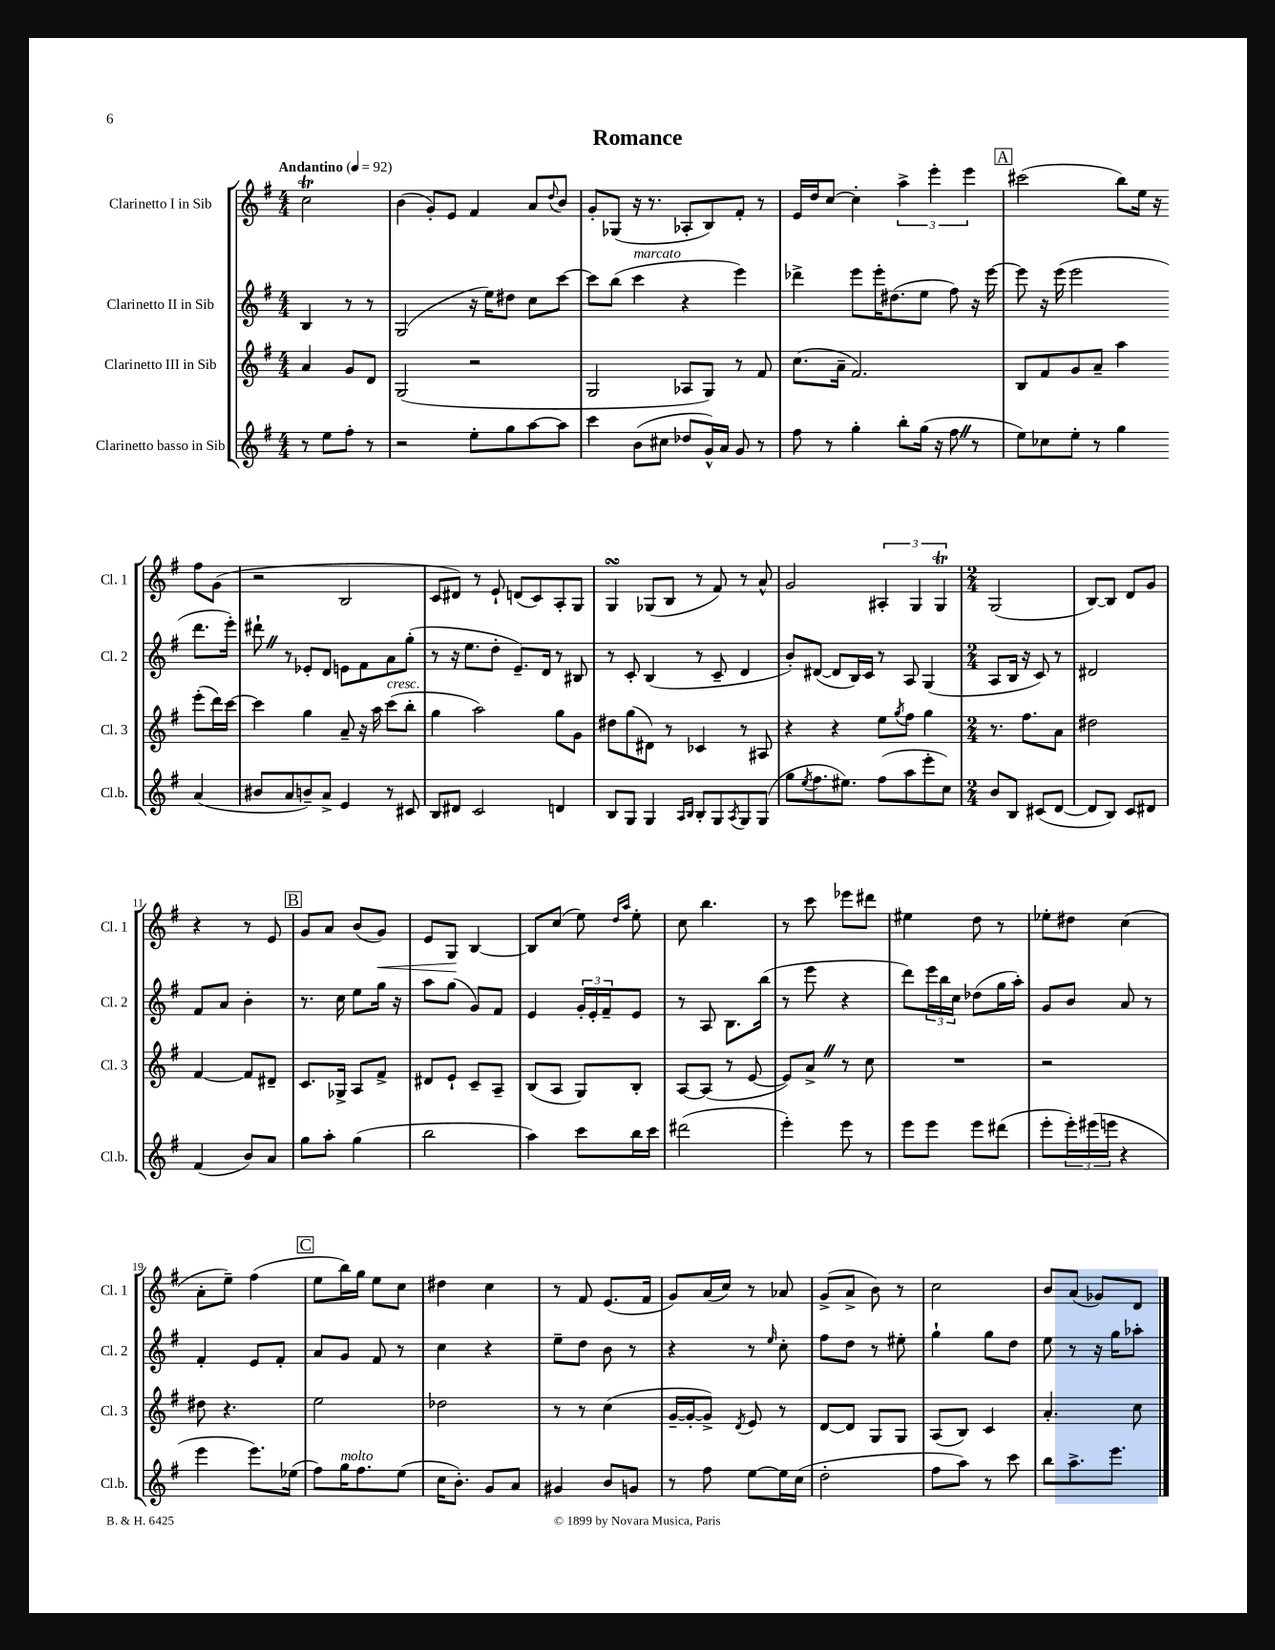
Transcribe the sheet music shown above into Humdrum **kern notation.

**kern	**kern	**kern	**kern
*staff4	*staff3	*staff2	*staff1
*clefG2	*clefG2	*clefG2	*clefG2
*k[f#]	*k[f#]	*k[f#]	*k[f#]
*M4/4	*M4/4	*M4/4	*M4/4
*MM92	*MM92	*MM92	*MM92
8r	4a	4B	2cc
8ee	.	.	.
8ff#'	8g	8r	.
8r	8d	8r	.
=	=	=	=
2r	(2G	(2G	(4b
.	.	.	8g')
.	.	.	8e
8ee'	2r	16r	4f#
.	.	16ee)	.
8gg	.	8dd#	.
[8aa	.	8cc	8a
.	.	.	8qqdd
8aa]	.	[8ccc	8b
=	=	=	=
4ccc	2G	8ccc]	8g'
.	.	(8bb	(8G-
(8b	.	4ccc	16r
.	.	.	8.r
8cc#	.	.	.
8dd-	8A-	4r	8A-'
16g^^)	8G)	.	8B)
16a	.	.	.
8g	8r	4eee)	8f#'
8r	8f#	.	8r
=	=	=	=
8ff#	(8.cc	4ddd-^	16e
.	.	.	16dd
8r	.	.	[8cc
.	16a~	.	.
4gg'	2.f#)	8eee	4cc']
.	.	16eee'	.
.	.	(8.dd#	.
8bb'	.	.	6aa^
(16gg	.	8ee	.
.	.	.	6eee'
16r	.	.	.
8ff#	.	8ff#)	.
.	.	.	6eee
8r	.	16r	.
.	.	[16eee	.
=	=	=	=
8ee)	8B	8eee]	(2ccc#
8cc-	8f#	16r	.
.	.	(16eee	.
8ee'	8g	2eee	.
8r	8a~	.	.
4gg	4aa	.	8bb)
.	.	.	16ee
.	.	.	16r
(4a	(8eee'	8.ddd	8ff#
.	16ddd)	.	(8g
.	[16ccc	16eee')	.
=	=	=	=
8b#	4ccc]	8ddd#`	2r
8a	.	8r	.
8b~)	4gg	8e-'	.
8a^	.	8d	.
4e	8a~	8e	2B
.	16r	8f#	.
.	16aa	.	.
8r	(8ccc	8a	.
8c#	8bb'	(8gg'	.
=	=	=	=
8B	4gg	8r	8c
8d#	.	16r	8d#)
.	.	8.ee	.
2c	2aa)	.	8r
.	.	8dd'	8e`
.	.	8.e~)	(8d
.	.	.	8c)
.	.	16d	.
4d	8gg	8r	8A'
.	8g	8B#	8G
=	=	=	=
8B	8dd#	8r	4G
8G	(8gg	8c'	.
4G	8d#)	(4B	(8G-
.	8r	.	8B
16qqA	.	.	.
16qqB	.	.	.
8B'	4c-	8r	8r
8G	.	8c~	8f#)
8qA	.	.	.
8G	8r	4d	8r
(8G	8A#	.	8a^^
=	=	=	=
8gg	4r	8b')	2g
8qee	.	.	.
8.ff#	.	([8d#	.
.	4r	8d#]	.
8.ee#)	.	.	.
.	.	16B)	.
.	.	16c	.
(8ff#	8ee	8r	6A#'
.	8qgg	.	.
8aa	8ff#	8A	.
.	.	.	6G
8eee'	4gg	(4G	.
.	.	.	6G
8cc)	.	.	.
=	=	=	=
*M2/4	*M2/4	*M2/4	*M2/4
8b	8.r	8A	(2G
8B	.	16B	.
.	8.ff#	16r	.
(8c#	.	8c)	.
[8d	8a	8r	.
=	=	=	=
8d]	2dd#	2d#	[8B)
8B)	.	.	8B]
8c	.	.	8d
8d#	.	.	8g
=	=	=	=
(4f#	[4f#	8f#	4r
.	.	8a	.
8b)	8f#]	4b'	8r
8a	8d#~	.	8e
=	=	=	=
8gg	8.c	8.r	8g
8aa'	.	.	8a
.	16G-^	16cc	.
(4gg	8A	8ee	(8b
.	8f#^	16gg	8g)
.	.	16r	.
=	=	=	=
2bb	8d#	8aa	8e
.	8e`	(8gg	8G
.	8c~	8g)	[4B
.	8A~	8f#	.
=	=	=	=
4aa)	(8B	4e	8B]
.	8A	.	(8cc
8ccc	8G)	24g'	8ee)
.	.	24e'	.
.	.	24f#~	.
.	.	.	16qqdd
.	.	.	16qqaa
16bb	8B'	8e	8ee'
16ccc	.	.	.
=	=	=	=
(2ddd#	[8A	8r	8cc
.	(8A]	8A	4.bb
.	8r	8.B	.
.	[8e	.	.
.	.	(16bb	.
=	=	=	=
4eee')	8e])	8r	8r
.	8a^	8eee	8ccc
8eee	8r	4r	8eee-
8r	8cc	.	8ddd#
=	=	=	=
8eee	2r	8ddd)	4ee#
8eee	.	24eee	.
.	.	24bb	.
.	.	24cc	.
8eee	.	(8dd-	8dd
(8ddd#	.	16gg	8r
.	.	16aa')	.
=	=	=	=
8eee'	2r	8g	8ee-'
24eee')	.	8b	8dd#
(24eee#	.	.	.
24eee	.	.	.
4r	.	8a	(4cc
.	.	8r	.
=	=	=	=
4eee	8dd#	4f#'	8a'
.	4.r	.	8ee~)
8.eee)	.	8e	(4ff#
.	.	8f#'	.
(16ee-	.	.	.
=	=	=	=
8ff#)	2ee	8a	8ee
16gg	.	8g	16bb)
8.ff#	.	.	16gg
.	.	8f#	8ee
(8ee	.	8r	8cc
=	=	=	=
16cc	2dd-	4cc	4dd#
8.b')	.	.	.
8g	.	4r	4cc
8a	.	.	.
=	=	=	=
4g#	8r	8ee~	8r
.	8r	8dd	8f#
8b	(4cc	8b	(8.e
8g	.	8r	.
.	.	.	16f#
=	=	=	=
8r	[16g~	4r	8g)
.	16g'_	.	.
8ff#	8g^])	.	(16a
.	.	.	16cc)
.	8qd	.	.
[8ee	8e	8r	8r
.	.	16qqee	.
16ee]	8r	8cc'	8a-
(16cc	.	.	.
=	=	=	=
2dd'	[8d	8ff#	(8g^
.	8d]	8dd	8a^
.	8G	8r	8b)
.	8G	8ee#'	8r
=	=	=	=
8ff#	(8A	4gg`	2cc
8aa)	8B)	.	.
8r	4c	8gg	.
8ccc	.	8dd	.
=	=	=	=
8bb	4.a'	8ee	8b
8.aa^	.	8r	(8a
.	.	16r	8g-)
8.eee	.	16gg	.
.	8cc	8aa-'	8d
==	==	==	==
*-	*-	*-	*-
